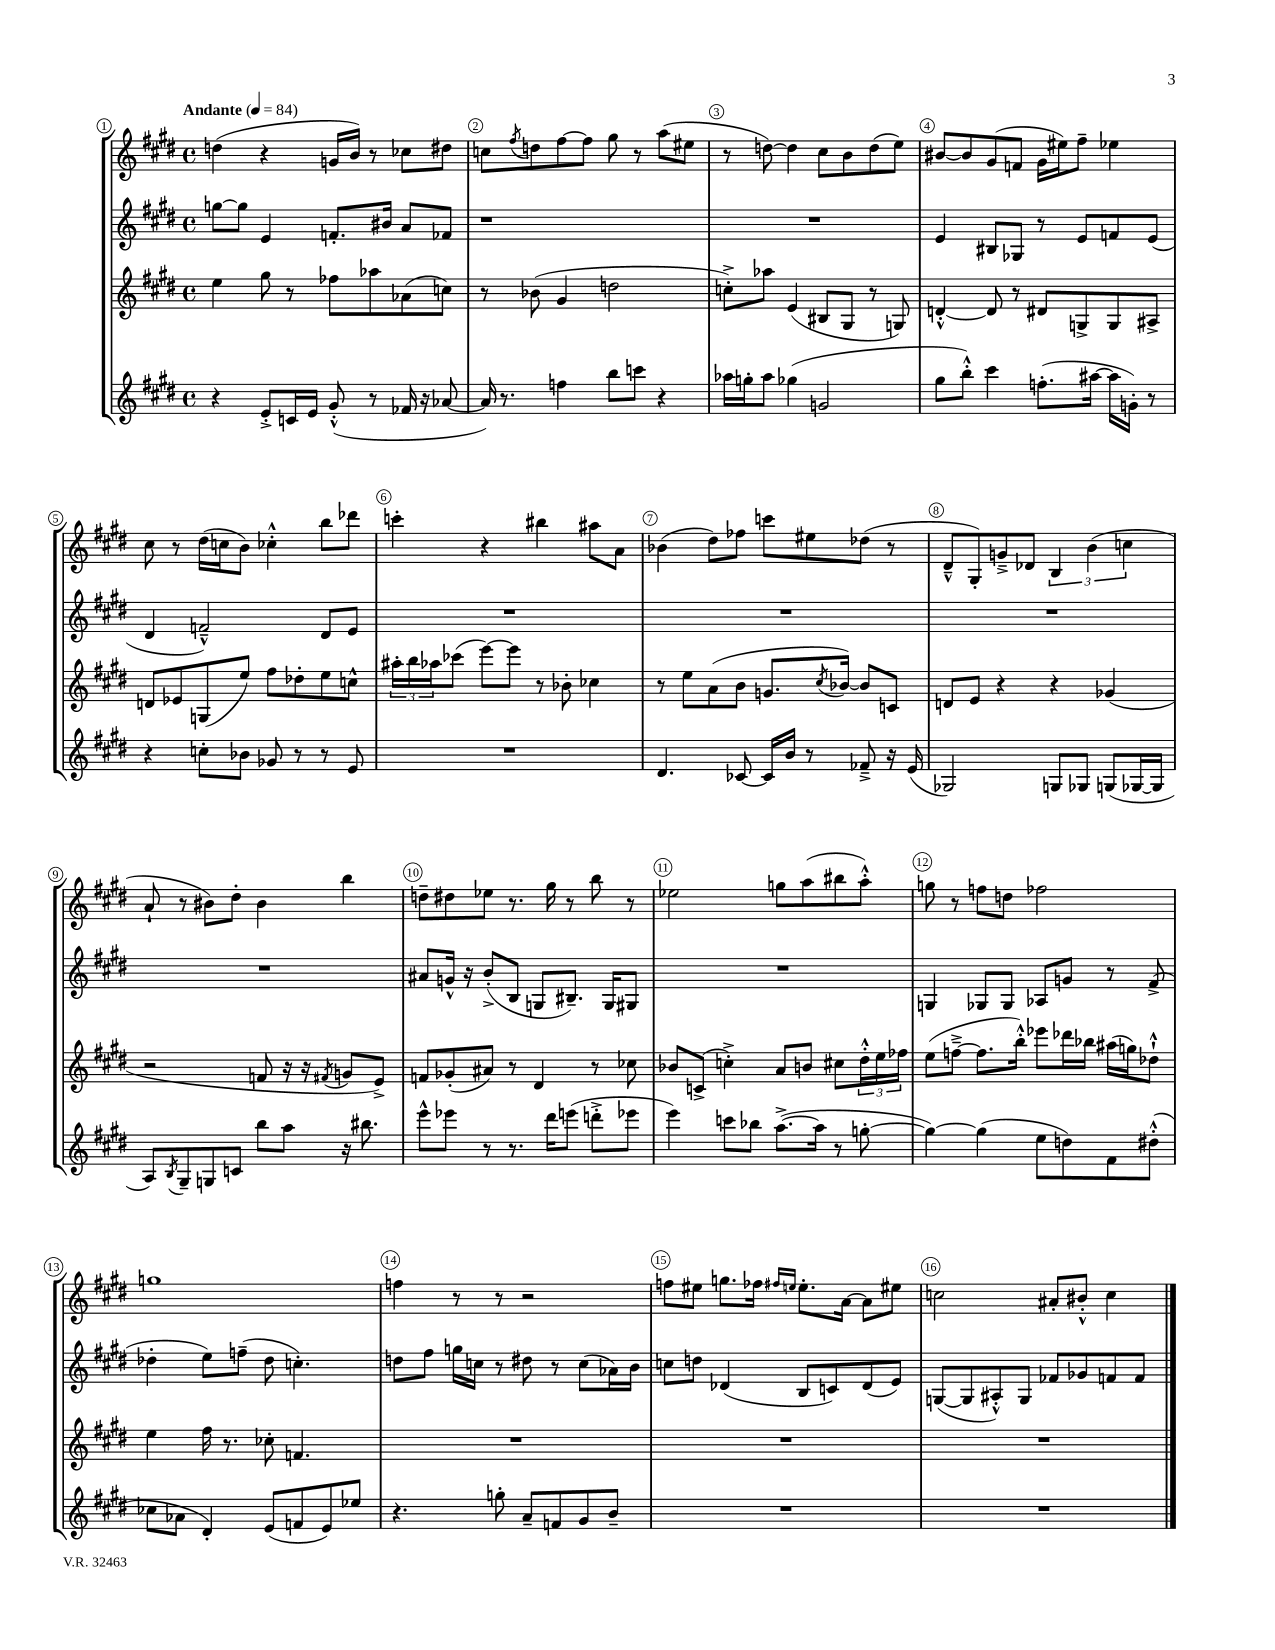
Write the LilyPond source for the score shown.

<<
\new StaffGroup <<
\new Staff = "s0" {
    \clef treble \key e \major \defaultTimeSignature \time 4/4 \tempo "Andante" 4 = 84
    d''4( r4 g'16 b'16) r8 ces''8 dis''8 |
    c''8 \acciaccatura { fis''8 } d''8 fis''8~ fis''8 gis''8 r8 a''8( eis''8 |
    r8 d''8~) d''4 cis''8 b'8 d''8( e''8) |
    bis'8~ bis'8 gis'8( f'8 gis'16 eis''16) fis''8-- ees''4 |
    cis''8 r8 dis''16( c''16 b'8) ces''4-.-^ b''8 des'''8 |
    c'''4-. r4 bis''4 ais''8 a'8 |
    bes'4( dis''8) fes''8 c'''8 eis''8 des''8( r8 |
    dis'8---^ gis8-.) g'8---> des'8 \tuplet 3/2 { b4 b'4( c''4 } |
    a'8-! r8 bis'8) dis''8-. bis'4 b''4 |
    d''8-- dis''8 ees''8 r8. gis''16 r8 b''8 r8 |
    ees''2 g''8 a''8( bis''8 a''8-.-^) |
    g''8 r8 f''8 d''8 fes''2 |
    g''1 |
    f''4 r8 r8 r2 |
    f''8 eis''8 g''8. fes''16 \grace { fis''16 e''16 } e''8.-. a'16~ a'8 eis''8 |
    c''2 ais'8-. bis'8-.-^ c''4 \bar "|." |
}
\new Staff = "s1" {
    \clef treble \key e \major \defaultTimeSignature \time 4/4
    g''8~ g''8 e'4 f'8.-. bis'16 a'8 fes'8 |
    r1 |
    R1 |
    e'4 bis8 ges8 r8 e'8 f'8 e'8( |
    dis'4 f'2---^) dis'8 e'8 |
    R1 |
    R1 |
    R1 |
    R1 |
    ais'8 g'16-^ r16 b'8-.->( b8 g8 bis8.--) g16 gis8 |
    R1 |
    g4 ges8 ges8 aes8 g'8 r8 fis'8->( |
    des''4-. e''8) f''8--( des''8 c''4.-.) |
    d''8 fis''8 g''16 c''16 r8 dis''8 r8 c''8( aes'16) b'16 |
    c''8 d''8 des'4( b8 c'8) des'8( e'8) |
    g8~( g8 ais8-.-^) g8 fes'8 ges'8 f'8 f'8 \bar "|." |
}
\new Staff = "s2" {
    \clef treble \key e \major \defaultTimeSignature \time 4/4
    e''4 gis''8 r8 fes''8 aes''8 aes'8( c''8) |
    r8 bes'8( gis'4 d''2 |
    c''8-.->) aes''8 e'4( bis8 gis8 r8 g8) |
    d'4~-.-^ d'8 r8 dis'8 g8-> g8 ais8-> |
    d'8 ees'8 g8( e''8) fis''8 des''8-. e''8 c''8-^ |
    \tuplet 3/2 { ais''16-. b''16 aes''16 } ces'''8( e'''8~) e'''8 r8 bes'8-. ces''4 |
    r8 e''8 a'8( b'8 g'8. \acciaccatura { cis''8 } bes'16~) bes'8 c'8 |
    d'8 e'8 r4 r4 ges'4( |
    r2 f'8 r16 r16 \acciaccatura { fis'8 } g'8 e'8->) |
    f'8 ges'8-.( ais'8) r8 dis'4 r8 ces''8 |
    bes'8 c'8->( c''4-.->) a'8 b'8 cis''8 \tuplet 3/2 { dis''16-.-^ e''16 fes''16 } |
    e''8( f''8~---> f''8. b''16-.-^) ees'''8 des'''16 bes''16 ais''16( g''16) des''8-!-^ |
    e''4 fis''16 r8. ces''8-. f'4. |
    R1 |
    R1 |
    R1 \bar "|." |
}
\new Staff = "s3" {
    \clef treble \key e \major \defaultTimeSignature \time 4/4
    r4 e'8-.-> c'16 e'16 gis'8-.-^( r8 fes'16 r16 aes'8~ |
    aes'16) r8. f''4 b''8 c'''8 r4 |
    aes''16 g''16-. aes''8 ges''4( g'2 |
    gis''8 b''8-.-^) cis'''4 f''8.-.( ais''16~ ais''16 g'16-.) r8 |
    r4 c''8-. bes'8 ges'8 r8 r8 e'8 |
    R1 |
    dis'4. ces'8~ ces'16 b'16 r8 fes'8---> r16 e'16( |
    ges2) g8 ges8 g8( ges16~ ges16 |
    a8) \acciaccatura { b8 } gis8-- g8 c'8 b''8 a''8 r16 bis''8. |
    e'''8-^ ees'''8 r8 r8. dis'''16 e'''8( d'''8-.-> ees'''8 |
    e'''4) c'''8 bes''8 a''8.~->( a''16 r8 g''8~-. |
    g''4~) g''4( e''8 d''8) fis'8 dis''8-.-^( |
    ces''8 aes'8 dis'4-.) e'8( f'8 e'8) ees''8 |
    r4. g''8-. a'8-- f'8 gis'8 b'8-- |
    R1 |
    R1 \bar "|." |
}
>>
>>
\layout { \context { \Score \override BarNumber.break-visibility = ##(#f #t #t) barNumberVisibility = #all-bar-numbers-visible \override BarNumber.stencil = #(make-stencil-circler 0.1 0.3 ly:text-interface::print) } }
